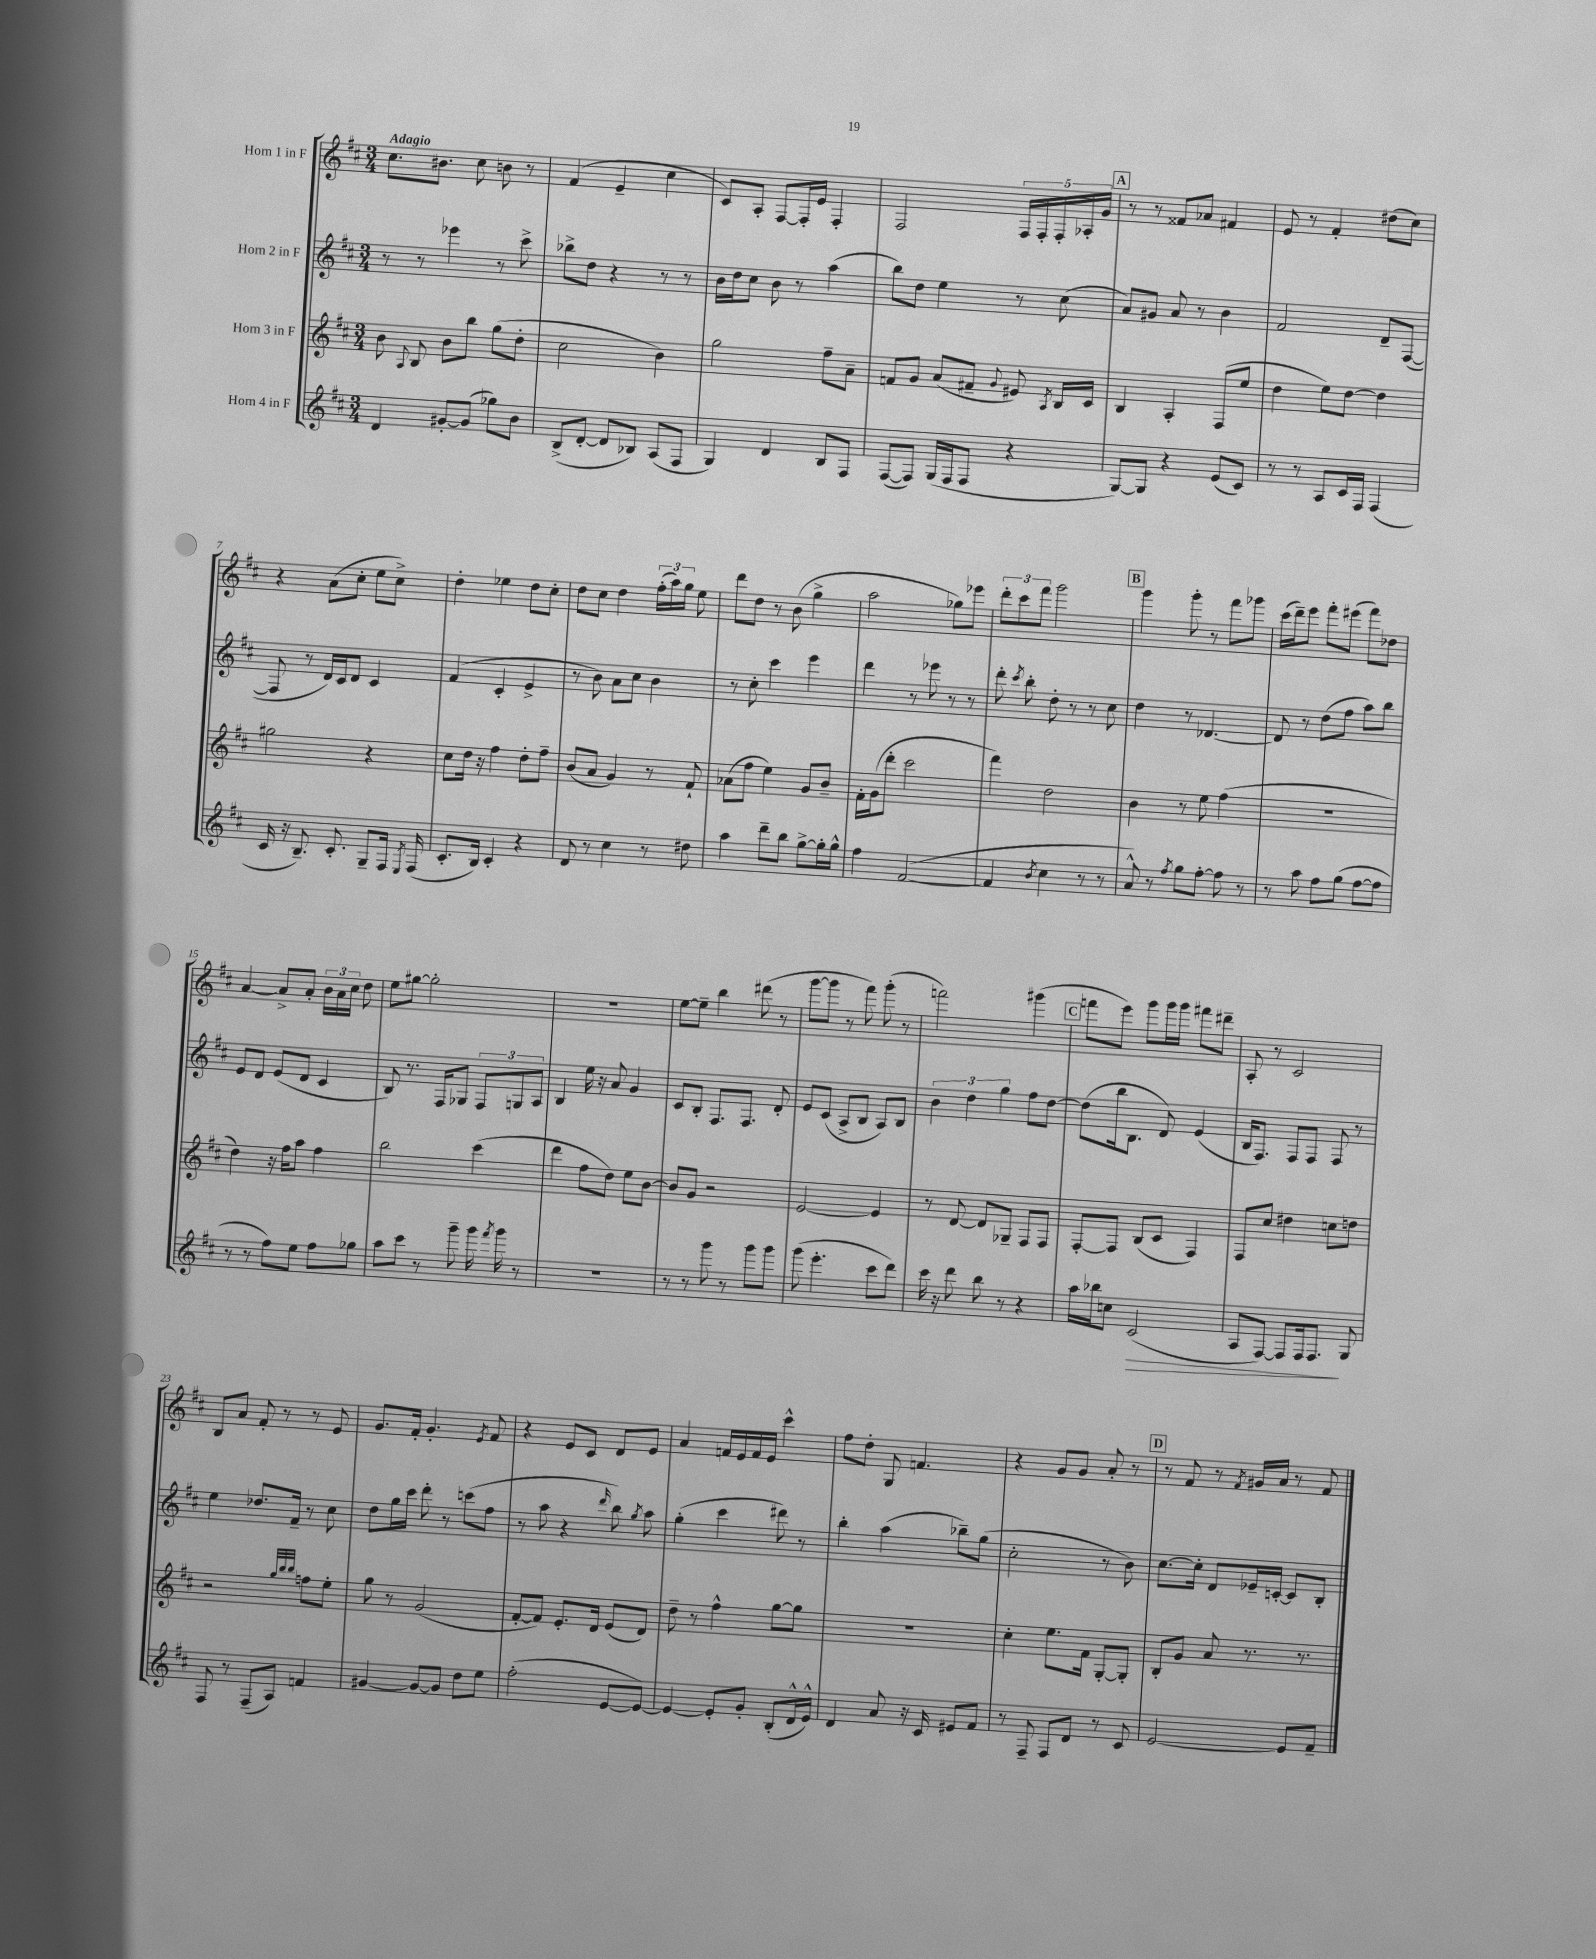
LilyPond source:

<<
\new StaffGroup <<
\new Staff = "s0" \with { instrumentName = "Horn 1 in F" } {
    \clef treble \key d \major \numericTimeSignature \time 3/4 \tempo "Adagio"
    \autoBeamOff cis''8.[ bis'8.] cis''8 b'8 r8 |
    fis'4( e'4-- cis''4 |
    cis'8[) a8]-. fis8[~ fis16-. e'16] fis4-. |
    fis2 \tuplet 5/4 { fis16[ fis16-. fis16-. aes16-. g'16] } |
    \mark \markup { \box "A" } r8 r8 fisis'8[ aes'8] fis'4 |
    e'8 r8 fis'4-. dis''8[( cis''8]) |
    r4 a'8[( cis''8]-. e''8[ cis''8]->) |
    d''4-. ees''4 d''8[ cis''8]-. |
    d''8[ cis''8] d''4 \tuplet 3/2 { fis''16[-.( a''16) g''16] } e''8 |
    d'''8[ d''8] r8 b'8( g''4-> |
    a''2 ges''8[) ees'''8] |
    \tuplet 3/2 { d'''8[-. cis'''8 fis'''8] } g'''2 |
    \mark \markup { \box "B" } g'''4 g'''8-. r8 fis'''8[ ges'''8] |
    cis'''16[( d'''16--) e'''8] fis'''8[-. eis'''8]( fis'''8[) des''8] |
    a'4~ a'8[-> a'8]-. \tuplet 3/2 { b'16[ a'16 cis''16] } d''8 |
    e''8[ gis''8]~ gis''2-. |
    R2. |
    e''8[~ e''8]-- b''4 dis'''8( r8 |
    g'''8[~ g'''8] r8 fis'''8) g'''8-.( r8 |
    f'''2) gis'''4( |
    \mark \markup { \box "C" } f'''8[ e'''8]) g'''8[ g'''16 g'''16] fis'''8[ dis'''8]-- |
    a8-. r8 cis'2 |
    b8[ a'8] fis'8-. r8 r8 e'8 |
    g'8.[ fis'16]-. g'4.-. \acciaccatura { e'8 } fis'8 |
    r4 e'8[ cis'8] d'8[ e'8] |
    a'4 f'16[ e'16 f'16 e'16] cis'''4-^ |
    fis''8[ d''8]-. g8 f'4. |
    r4 g'8[ g'8] a'8-. r8 |
    \mark \markup { \box "D" } r8 fis'8 r8 \acciaccatura { fis'8 } gis'16[ a'16] r8 fis'8 \bar "|." |
}
\new Staff = "s1" \with { instrumentName = "Horn 2 in F" } {
    \clef treble \key d \major \numericTimeSignature \time 3/4
    \autoBeamOff r8 r8 ees'''4 r8 cis'''8-> |
    bes''8[-> d''8] r4 r8 r8 |
    b'16[ d''16 cis''8] b'8 r8 a''4( |
    b''8[) d''8] e''4 r8 cis''8( |
    \mark \markup { \box "A" } a'8[) gis'8] a'8 r8 b'4 |
    fis'2 d'8[-- fis8]~( |
    fis8 r8 d'16[) cis'16 d'8] cis'4 |
    fis'4( cis'4-. e'4-> |
    r8 b'8) a'8[ cis''8] b'4 |
    r8 cis''8-. cis'''4 e'''4 |
    d'''4 r8 ees'''8 r8 r8 |
    d'''8-. \acciaccatura { cis'''8 } b''8-. d''8-. r8 r8 cis''8 |
    \mark \markup { \box "B" } d''4 r8 des'4.~ |
    des'8 r8 d''8[( fis''8] a''8[) b''8] |
    e'8[ d'8] e'8[( d'8] cis'4 |
    b8) r8. fis16[ ges8] \tuplet 3/2 { fis8[ g8 a8] } |
    b4 e''16 r16 a'8 g'4 |
    cis'8[ b8]-. fis8.[ fis8.] d'8-. |
    e'8[ cis'8]( a8[-> b8] a8[) b8] |
    \tuplet 3/2 { b'4 d''4 g''4 } fis''8[ d''8]~ |
    \mark \markup { \box "C" } d''8[( b''16 b8.] d'8) e'4( |
    b16[ fis8.]) fis8[ fis8] fis8 r8 |
    e''4 des''8.[ fis'16]-- r8 cis''8 |
    d''8[ g''16 cis'''16] d'''8-. r8 c'''8[( fis''8] |
    r8 a''8 r4 \grace { d'''16 } b''8) \acciaccatura { g''8 } a''8 |
    g''4-.( cis'''4 dis'''8) r8 |
    b''4-. a''4( bes''8[--) g''8]( |
    cis''2-. r8 b'8) |
    \mark \markup { \box "D" } cis''8.[~ cis''16]-. d'8[ ees'16-- c'16]~-. c'8[ b8]-. \bar "|." |
}
\new Staff = "s2" \with { instrumentName = "Horn 3 in F" } {
    \clef treble \key d \major \numericTimeSignature \time 3/4
    \autoBeamOff b'8 \appoggiatura { a8 } b8 b'8[ b''8] g''8[( d''8]-. |
    cis''2 b'4) |
    g''2 fis''8[-- a'8]-- |
    f'8[ g'8] a'8[( fis'8]-- \appoggiatura { g'8 } eis'8) \acciaccatura { a8 } b16[ cis'16] |
    \mark \markup { \box "A" } b4 a4-. fis8[( e''8] |
    d''4 e''8[) d''8]~ d''4 |
    gis''2 r4 |
    cis''8[ d''16] r16 fis''4 d''8[-. fis''8]-- |
    b'8[( a'8] g'4) r8 fis'8-! |
    aes'8[( fis''8] e''4) g'8[ b'8]-- |
    fis'16[-. g'16( d'''8]-. cis'''2 |
    fis'''4) d''2 |
    \mark \markup { \box "B" } b'4 r8 e''8 fis''4( |
    R2. |
    d''4) r16 fis''16[ a''8] fis''4 |
    b''2 cis'''4( |
    d'''4 fis''8[ d''8]) e''8[ b'8]~ |
    b'8[ g'8] r2 |
    e'2~ e'4 |
    r8 d'8~ d'8[ ges8]-- fis8[ fis8] |
    \mark \markup { \box "C" } fis8[~-. fis8] b8[( cis'8] fis4) |
    fis8[ cis''8] dis''4 c''8[ d''8] |
    r2 \grace { g''32[ b''32 b''32] } f''8[ e''8]-. |
    g''8 r8 g'2( |
    fis'8[~-. fis'8]) e'8.[-. d'16] e'8[( d'8]) |
    d''8-- r8 fis''4-^ g''8[~ g''8] |
    R2. |
    cis''4-. e''8.[ fis'16] g8[~-. g8]-. |
    \mark \markup { \box "D" } b8[-. g'8] a'8 r8. r8. \bar "|." |
}
\new Staff = "s3" \with { instrumentName = "Horn 4 in F" } {
    \clef treble \key d \major \numericTimeSignature \time 3/4
    \autoBeamOff d'4 gis'8[~-. gis'8]( ges''8[) b'8] |
    b8[->( d'8]~-. d'8[ bes8]) a8[( fis8] |
    g4) d'4 b8[ fis8] |
    fis8[~( fis8]) g16[( fis16 fis8] r4 |
    \mark \markup { \box "A" } g8[~) g8] r4 e'8[( cis'8]) |
    r8 r8 a8[ cis'16 fis16] fis4( |
    cis'16 r16 b8.--) cis'8.-. g8[-- fis16] \acciaccatura { e8 } fis16( |
    cis'8.[-. b16]) cis'4-. r4 |
    d'8 r8 cis''4 r8 dis''8 |
    a''4 d'''8[-- b''8] g''8[~-> g''16-. g''16]-^ |
    fis''4 fis'2~( |
    fis'4 \acciaccatura { b'8 } cis''4 r8 r8 |
    \mark \markup { \box "B" } a'8-^) r8 \acciaccatura { fis''8 } g''8[ fis''8]~-. fis''8 r8 |
    r8 a''8 fis''8[ g''8]( fis''8[~ fis''8] |
    r8 r8 fis''8[) e''8] fis''8[ ges''8] |
    a''8[ cis'''8] r8 g'''8-- g'''16 \acciaccatura { fis'''8 } g'''16 r8 |
    R2. |
    r8 r8 g'''8 r8 g'''8[ g'''8] |
    g'''8( e'''4.-. cis'''8[ d'''8]) |
    cis'''16 r16 d'''8 b''8 r8 r4 |
    \mark \markup { \box "C" } a''16[ bes''16 c''8] cis'2\>( |
    a8[ fis8]~) fis8[ fis16 fis8.]\! g8 |
    fis8 r8 fis8[--( a8]) f'4 |
    gis'4~ gis'8[~ gis'8] d''8[ e''8] |
    fis''2-.( e'8[~ e'8]~) |
    e'4~ e'8[-. g'8]-. b8[-.( d'16-^ e'16]-^) |
    d'4 a'8 r16 cis'16 eis'8[ fis'8] |
    r8 fis8-- fis8[ d'8] r8 cis'8 |
    \mark \markup { \box "D" } e'2~ e'8[ fis'8]-- \bar "|." |
}
>>
>>
